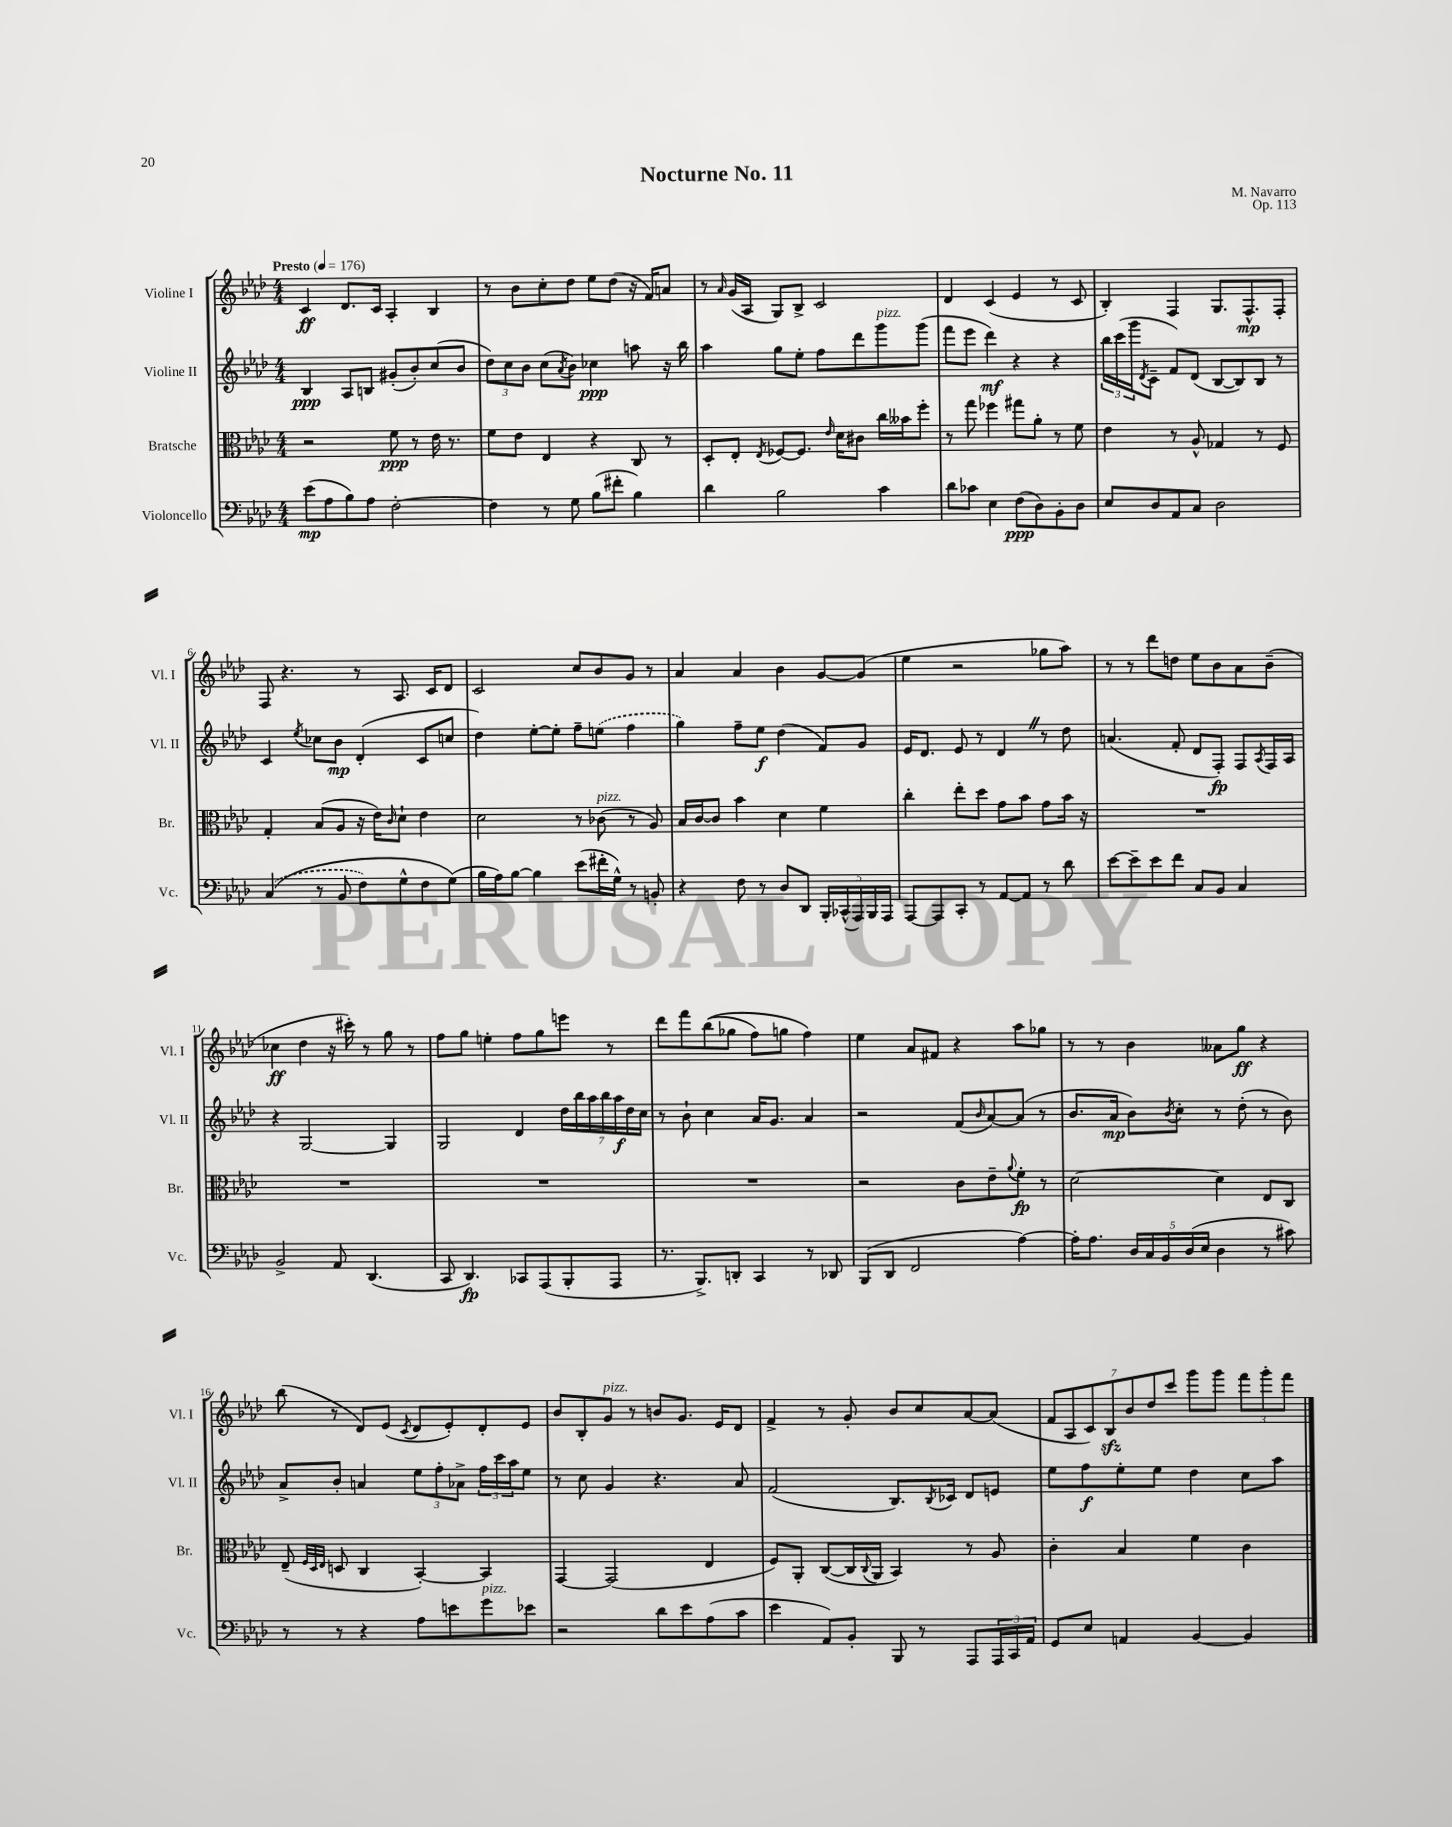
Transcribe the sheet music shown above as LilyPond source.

\header { title = "Nocturne No. 11" composer = "M. Navarro" opus = "Op. 113" }
<<
\new StaffGroup <<
\new Staff = "s0" \with { instrumentName = "Violine I" shortInstrumentName = "Vl. I" } {
    \clef treble \key aes \major \numericTimeSignature \time 4/4 \tempo "Presto" 4 = 176
    c'4\ff des'8. c'16 aes4-. bes4 |
    r8 bes'8 c''8-. des''8 ees''8 des''8( r16 f'16) a'8 |
    r8 \grace { aes'16 } g'16( aes16 g8) bes8-> c'2 |
    des'4 c'4( ees'4 r8 c'8 |
    bes4-.) f4 g8. f8.-^\mp f8-. |
    f8 r4. r8 aes8. c'16 des'8 |
    c'2 c''8 bes'8 g'8 r8 |
    aes'4 aes'4 bes'4 g'8~ g'8( |
    ees''4 r2 ges''8 aes''8) |
    r8 r8 des'''8 d''8 ees''8 bes'8 aes'8 bes'8--( |
    ces''4\ff des''4 r16 cis'''16-.) r8 g''8 r8 |
    f''8 g''8 e''4-. f''8 g''8 e'''8 r8 |
    des'''8 f'''8 bes''8(\( ges''8 f''8) g''8 f''4\) |
    ees''4 aes'8 fis'8 r4 aes''8 ges''8 |
    r8 r8 bes'4 aeses'8 g''8\ff r4 |
    bes''8( r8 des'8) ees'8( \acciaccatura { c'8 } des'8 ees'8-.) des'8-. ees'8 |
    bes'8 bes8-. g'8^\markup { \italic "pizz." } r8 b'8 g'8. ees'16 des'8 |
    f'4-> r8 g'8-. bes'8 c''8 aes'8~ aes'8( |
    \tuplet 7/4 { f'8 aes8 c'8) bes8\sfz bes'8 des''8 c'''8 } g'''8 g'''8 \tuplet 3/2 { f'''8 g'''8-. f'''8 } \bar "|." |
}
\new Staff = "s1" \with { instrumentName = "Violine II" shortInstrumentName = "Vl. II" } {
    \clef treble \key aes \major \numericTimeSignature \time 4/4
    bes4\ppp aes8 b8 gis'8-.( bes'8-.) c''8( bes'8 |
    \tuplet 3/2 { des''8) c''8 bes'8 } c''8( \acciaccatura { aes'8 } bes'8) ces''4\ppp a''8 r16 bes''16 |
    aes''4 g''8 ees''8-. f''8 des'''8 g'''8^\markup { \italic "pizz." } g'''8( |
    f'''8 ees'''8 des'''4\mf) r4 r4 |
    \tuplet 3/2 { bes''16 c'''16( g'''16 } \acciaccatura { des'8 } c'8-- f'8) des'8( bes8~ bes8) bes8 r8 |
    c'4 \acciaccatura { ees''8 } ces''8 bes'8\mp des'4-.( c'8 c''8 |
    des''4) ees''8~-. ees''8-. f''8-- \once \slurDashed e''8( f''4 |
    g''4) f''8-- ees''8\f des''4( f'8) g'8 |
    ees'16 des'8. ees'8 r8 des'4 \once \override BreathingSign.text = \markup { \musicglyph "scripts.caesura.straight" } \breathe r8 des''8 |
    a'4.( f'8-. des'8 f8-.\fp) f8 \acciaccatura { aes8 } f16 aes16 |
    r4 g2~ g4 |
    g2 des'4 \tuplet 7/4 { des''16 bes''16 aes''16 bes''16 aes''16\f des''16 c''16 } |
    r8 bes'8-! c''4 aes'16 g'8. aes'4 |
    r2 f'8( \grace { bes'16 } aes'8~) aes'8( r8 |
    bes'8. aes'16\mp bes'8) \acciaccatura { bes'8 } c''8-. r8 des''8-.( r8 bes'8) |
    aes'8-> bes'8-. a'4 \tuplet 3/2 { ees''8 f''8-. aes'8-> } \tuplet 3/2 { f''16 c'''16 aes''16 } ees''8 |
    r8 c''8 g'4 r4. aes'8 |
    f'2( bes8.) \acciaccatura { bes8 } ces'16 des'8 e'8 |
    ees''8 f''8\f ees''8-. ees''8 des''4 c''8 aes''8 \bar "|." |
}
\new Staff = "s2" \with { instrumentName = "Bratsche" shortInstrumentName = "Br." } {
    \clef alto \key aes \major \numericTimeSignature \time 4/4
    r2 f'8\ppp r8 ees'16 r8. |
    f'8 ees'8 ees4 r4 c8 r8 |
    des8-. ees8-. \acciaccatura { ees8 } fes8~ fes8. \grace { ees'16 } des'16 cis'8 c''16 beses'16 f''8-. |
    r8 g''8 fes''4 gis''8 aes'8-. r8 f'8 |
    ees'4 r8 aes8-^ ges4 r8 f8 |
    g4-. bes8( aes8 r16 ees'16) \grace { c'16 } des'8-! ees'4 |
    des'2 r8 ces'8^\markup { \italic "pizz." }( r8 aes8) |
    bes16 c'16~ c'8 bes'4 des'4 f'4 |
    c''4-. ees''8-. des''8 g'8 bes'8 g'8 bes'16 r16 |
    R1 |
    R1 |
    R1 |
    R1 |
    r2 c'8 ees'8-- \appoggiatura { aes'8 } f'8-.\fp r8 |
    des'2~ des'4 ees8 c8 |
    ees8--( \grace { f32 des32 ees32 } d8 c4 bes,4~-.) bes,4 |
    g,4~ g,2( ees4 |
    f8) aes,8-. c8~( c16 \appoggiatura { c8 } aes,16 bes,4) r8 aes8 |
    c'4-. bes4 f'4 c'4 \bar "|." |
}
\new Staff = "s3" \with { instrumentName = "Violoncello" shortInstrumentName = "Vc." } {
    \clef bass \key aes \major \numericTimeSignature \time 4/4
    ees'8\mp( aes8 bes8) aes8 f2~-. |
    f4 r8 g8 bes8( fis'8-. bes4) |
    des'4 bes2 c'4 |
    des'8 ces'8 ees4 f8\ppp( des8) bes,8-. des8 |
    ees8 des8 aes,8 c8 des2 |
    \once \slurDashed c4(\( r8 bes,8 f8) g8-^ f8 g8(\) |
    bes16 aes16) bes8~ bes4 ees'8( fis'16-. g16-^) r8 b,8-. |
    r4 f8 r8 des8 des,8 \tuplet 5/4 { bes,,16-. ces,16-^( aes,,16) bes,,16 aes,,16 } |
    aes,,8~ aes,,8 c,8-. r8 aes,8~ aes,8 r8 des'8 |
    ees'8~ ees'8-- ees'8 f'8 c8 bes,8 c4 |
    bes,2-> aes,8 des,4.( |
    c,8 des,4.\fp) ces,8 aes,,8( bes,,8-. aes,,8 |
    r8. bes,,8.->) d,8-. c,4 r8 des,8 |
    bes,,8( des,8 f,2 aes4~) |
    aes16-. aes8. \tuplet 5/4 { des16 c16 bes,16 des16( ees16 } des4 r8 cis'8) |
    r8 r8 r4 aes8 e'8 g'8^\markup { \italic "pizz." } ees'8 |
    r2 des'8 ees'8 aes8( c'8 |
    ees'4 aes,8) bes,8-. bes,,8 r8 aes,,8 \tuplet 3/2 { aes,,16 c,16 aes,16 } |
    g,8 ees8 a,4 bes,4~ bes,4 \bar "|." |
}
>>
>>
